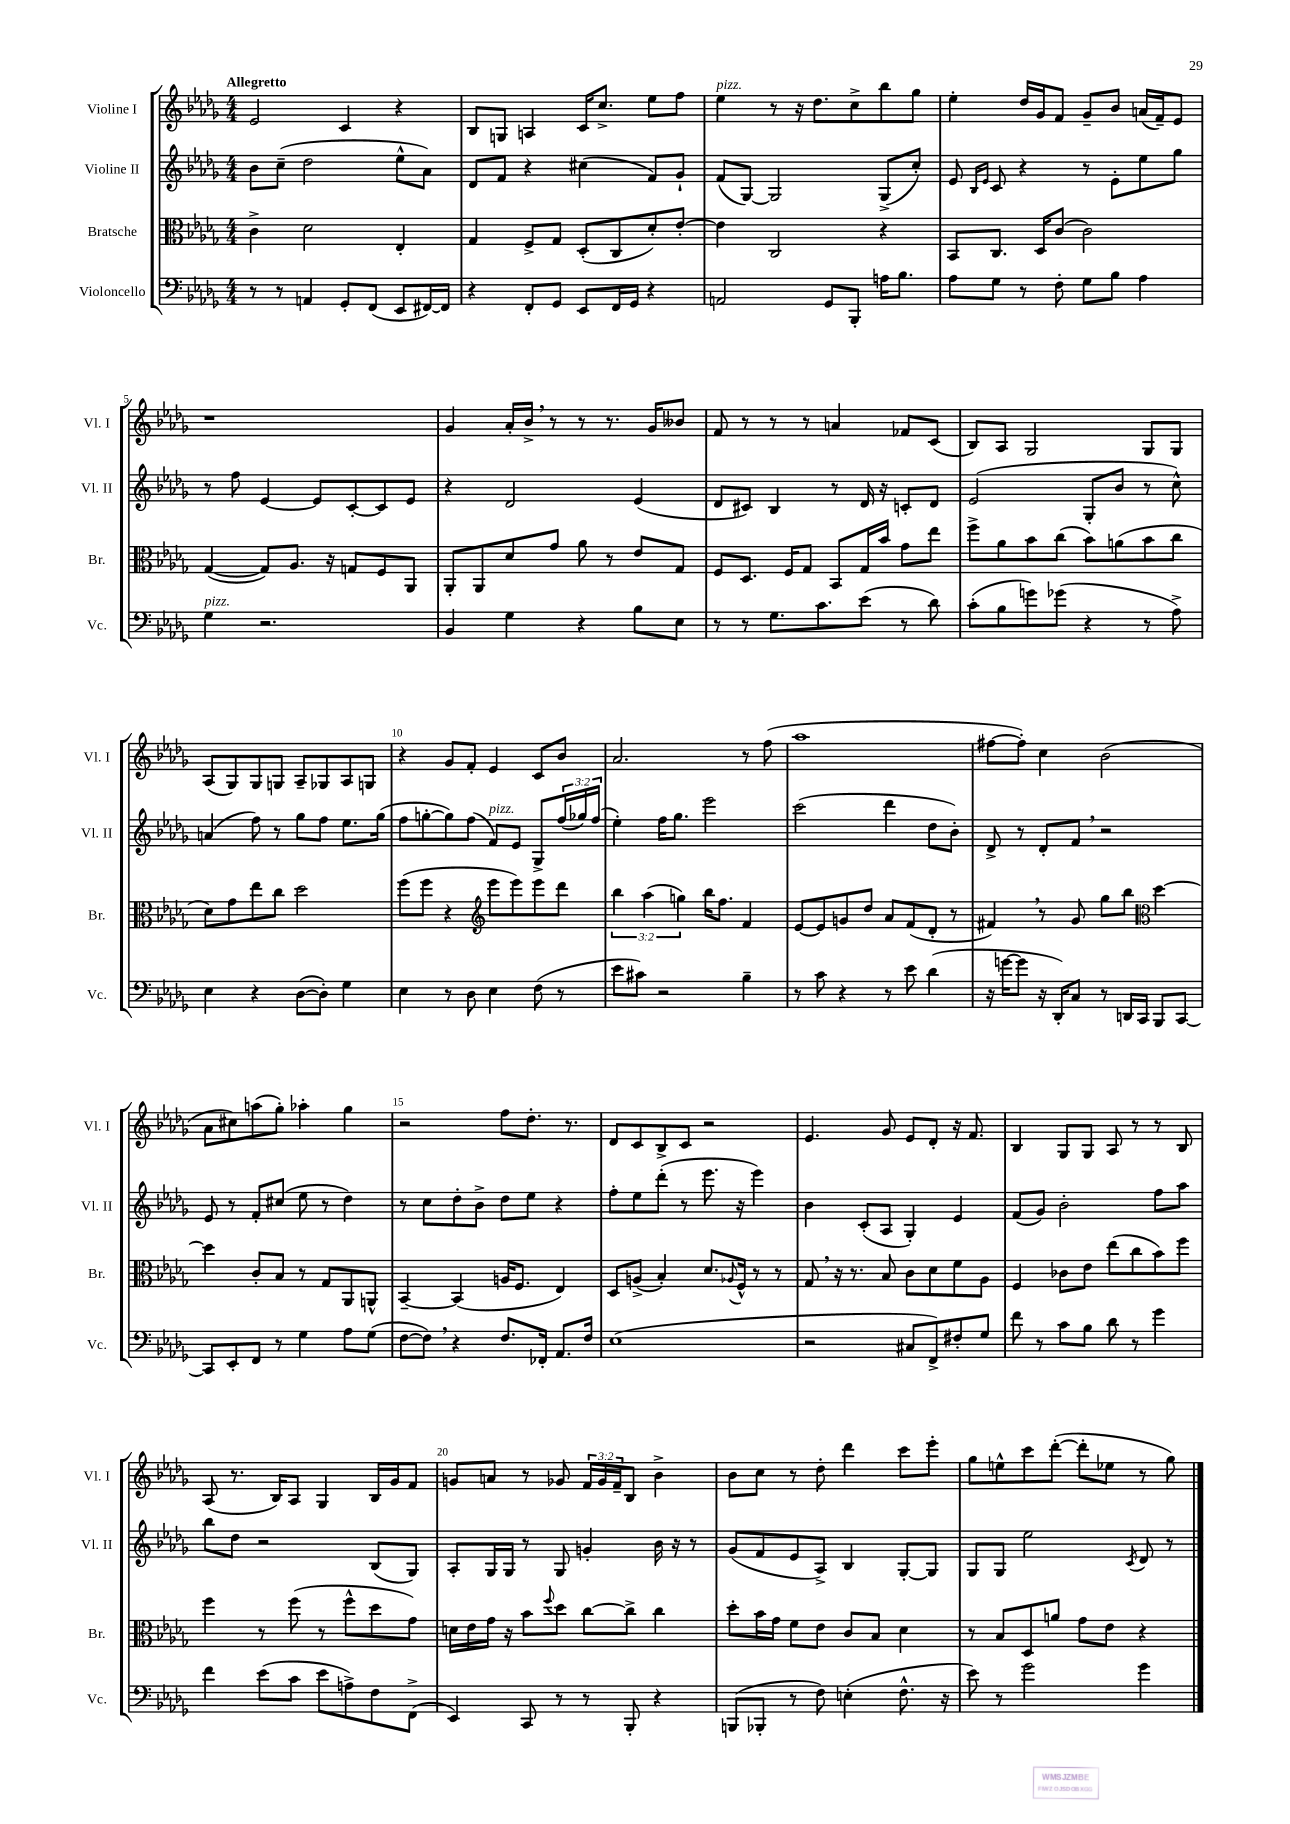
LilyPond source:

<<
\new StaffGroup <<
\new Staff = "s0" \with { instrumentName = "Violine I" shortInstrumentName = "Vl. I" } {
    \clef treble \key des \major \numericTimeSignature \time 4/4 \override Staff.TupletNumber.text = #tuplet-number::calc-fraction-text \tempo "Allegretto"
    ees'2 c'4 r4 |
    bes8 g8 a4 c'16 c''8.-> ees''8 f''8 |
    ees''4^\markup { \italic "pizz." } r8 r16 des''8. c''8-> bes''8 ges''8 |
    ees''4-. des''16 ges'16 f'8 ges'8-- bes'8 a'16( f'16--) ees'8 |
    r1 |
    ges'4 aes'16-. bes'16-> \breathe r8 r8 r8. ges'16 beses'8 |
    f'8 r8 r8 r8 a'4 fes'8 c'8( |
    bes8) aes8 ges2 ges8 ges8 |
    aes8( ges8) ges8 g8 aes8-- ges8 aes8 g8 |
    r4 ges'8 f'8-. ees'4 c'8 bes'8 |
    aes'2. r8 f''8( |
    aes''1 |
    fis''8~ fis''8-.) c''4 bes'2( |
    aes'8 cis''8) a''8( ges''8-.) aes''4-. ges''4 |
    r2 f''8 des''8.-. r8. |
    des'8 c'8 bes8-> c'8 r2 |
    ees'4. ges'8 ees'8 des'8-. r16 f'8. |
    bes4 ges8 ges8 aes8 r8 r8 bes8 |
    aes8( r8. bes16) aes8 ges4 bes16 ges'16 f'8 |
    g'8 a'8 r8 ges'8 \tuplet 3/2 { f'16 ges'16 f'16-- } bes8 bes'4-> |
    bes'8 c''8 r8 des''8-. des'''4 c'''8 ees'''8-. |
    ges''8 e''8-^ c'''8 des'''8~-.( des'''8-. ees''8 r8 ges''8) \bar "|." |
}
\new Staff = "s1" \with { instrumentName = "Violine II" shortInstrumentName = "Vl. II" } {
    \clef treble \key des \major \numericTimeSignature \time 4/4 \override Staff.TupletNumber.text = #tuplet-number::calc-fraction-text
    bes'8 c''8--( des''2 ees''8-^ aes'8) |
    des'8 f'8 r4 cis''4( f'8) ges'8-! |
    f'8( ges8~) ges2 ges8->( c''8-.) |
    ees'8 \grace { bes16 ees'16 } c'8 r4 r8 ees'8-. ees''8 ges''8 |
    r8 f''8 ees'4~ ees'8 c'8~-. c'8 ees'8 |
    r4 des'2 ees'4( |
    des'8 cis'8) bes4 r8 des'16 r16 c'8-. des'8 |
    ees'2( ges8-. bes'8 r8 c''8-^) |
    a'4( f''8) r8 ges''8 f''8 ees''8. ges''16( |
    f''8 g''8~-. g''8) f''8( f'8^\markup { \italic "pizz." }) ees'8 ges8-> \tuplet 3/2 { f''16( ges''16) f''16( } |
    ees''4-.) f''16 ges''8. ees'''2 |
    c'''2( des'''4 des''8 bes'8-.) |
    des'8-> r8 des'8-. f'8 \breathe r2 |
    ees'8 r8 f'8-. cis''8( ees''8 r8 des''4) |
    r8 c''8 des''8-. bes'8-> des''8 ees''8 r4 |
    f''8-. ees''8 des'''8-.( r8 ees'''8. r16 ees'''4) |
    bes'4 c'8-.( aes8 ges4-.) ees'4 |
    f'8( ges'8) bes'2-. f''8 aes''8 |
    bes''8 des''8 r2 bes8( ges8) |
    aes8-. ges16 ges16 r8 ges8 g'4-. bes'16 r16 r8 |
    ges'8( f'8 ees'8 aes8->) bes4 ges8~-. ges8 |
    ges8 ges8 ees''2 \acciaccatura { c'8 } des'8 r8 \bar "|." |
}
\new Staff = "s2" \with { instrumentName = "Bratsche" shortInstrumentName = "Br." } {
    \clef alto \key des \major \numericTimeSignature \time 4/4 \override Staff.TupletNumber.text = #tuplet-number::calc-fraction-text
    c'4-> des'2 ees4-. |
    ges4 f8-> ges8 des8-.( c8 des'8-.) ees'8~-. |
    ees'4 c2 r4 |
    bes,8 c8. des16 c'8( c'2) |
    ges4~( ges8) aes8. r16 g8 f8 aes,8 |
    aes,8-. aes,8 des'8 ges'8 aes'8 r8 ees'8 ges8 |
    f8 des8. f16 ges8 bes,8 ges16 bes'16 ges'8 ees''8 |
    f''8-> aes'8 bes'8 c''8( bes'8) a'8( bes'8 c''8 |
    des'8) ges'8 ees''8 c''8 des''2 |
    f''8( f''8 r4 \clef treble ees'''8 ees'''8) ees'''8 des'''8 |
    \tuplet 3/2 { bes''4 aes''4( g''4) } bes''16 f''8. f'4 |
    ees'8~ ees'8 g'8 des''8 aes'8 f'8( des'8-. r8 |
    fis'4) \breathe r8 ges'8 ges''8 bes''8 \clef alto des''4~ |
    des''4 c'8-. bes8 r8 ges8 aes,8 a,8-^ |
    bes,4~-- bes,4( a16 f8. ees4) |
    des8 a8->( bes4-.) des'8. \appoggiatura { aes8 } f16-^ r8 r8 |
    ges8 \breathe r16 r8. bes8 c'8 des'8 f'8 aes8 |
    f4 ces'8 ees'8 ees''8( c''8 bes'8) f''8 |
    f''4 r8 f''8( r8 f''8-^ des''8 ges'8) |
    d'16 ees'16 ges'16 r16 bes'8 \appoggiatura { f''8 } des''8 c''8~ c''8-> c''4 |
    des''8-. bes'16 ges'16 f'8 ees'8 c'8 bes8 des'4 |
    r8 bes8 des8 a'8 ges'8 ees'8 r4 \bar "|." |
}
\new Staff = "s3" \with { instrumentName = "Violoncello" shortInstrumentName = "Vc." } {
    \clef bass \key des \major \numericTimeSignature \time 4/4
    r8 r8 a,4 ges,8-. f,8( ees,8 fis,16~) fis,16 |
    r4 f,8-. ges,8 ees,8 f,16 ges,16 r4 |
    a,2 ges,8 bes,,8-. a16 bes8. |
    aes8 ges8 r8 f8-. ges8 bes8 aes4 |
    ges4^\markup { \italic "pizz." } r2. |
    bes,4 ges4 r4 bes8 ees8 |
    r8 r8 ges8. c'8. ees'8( r8 des'8) |
    c'8-.( bes8 g'8) ges'8( r4 r8 aes8->) |
    ees4 r4 des8~( des8-.) ges4 |
    ees4 r8 des8 ees4 f8( r8 |
    ees'8 cis'8) r2 bes4-- |
    r8 c'8 r4 r8 ees'8 des'4( |
    r16 g'16~ g'8 r16 des,16-.) c8 r8 d,16 c,16 bes,,8 c,8~ |
    c,8 ees,8-. f,8 r8 ges4 aes8 ges8( |
    f8~ f8) \breathe r4 f8. fes,16-. aes,8. f16 |
    ees1( |
    r2 cis8 f,8->) fis8-. ges8 |
    f'8 r8 c'8 bes8 des'8 r8 ges'4 |
    f'4 ees'8( c'8 ees'8 a8->) f8 f,8->( |
    ees,4) c,8 r8 r8 bes,,8-. r4 |
    b,,8( bes,,8-. r8 f8) e4-.( f8.-^ r16 |
    ees'8) r8 ges'2 ges'4 \bar "|." |
}
>>
>>
\layout { \context { \Score \override BarNumber.break-visibility = ##(#f #t #t) barNumberVisibility = #(every-nth-bar-number-visible 5) } }
